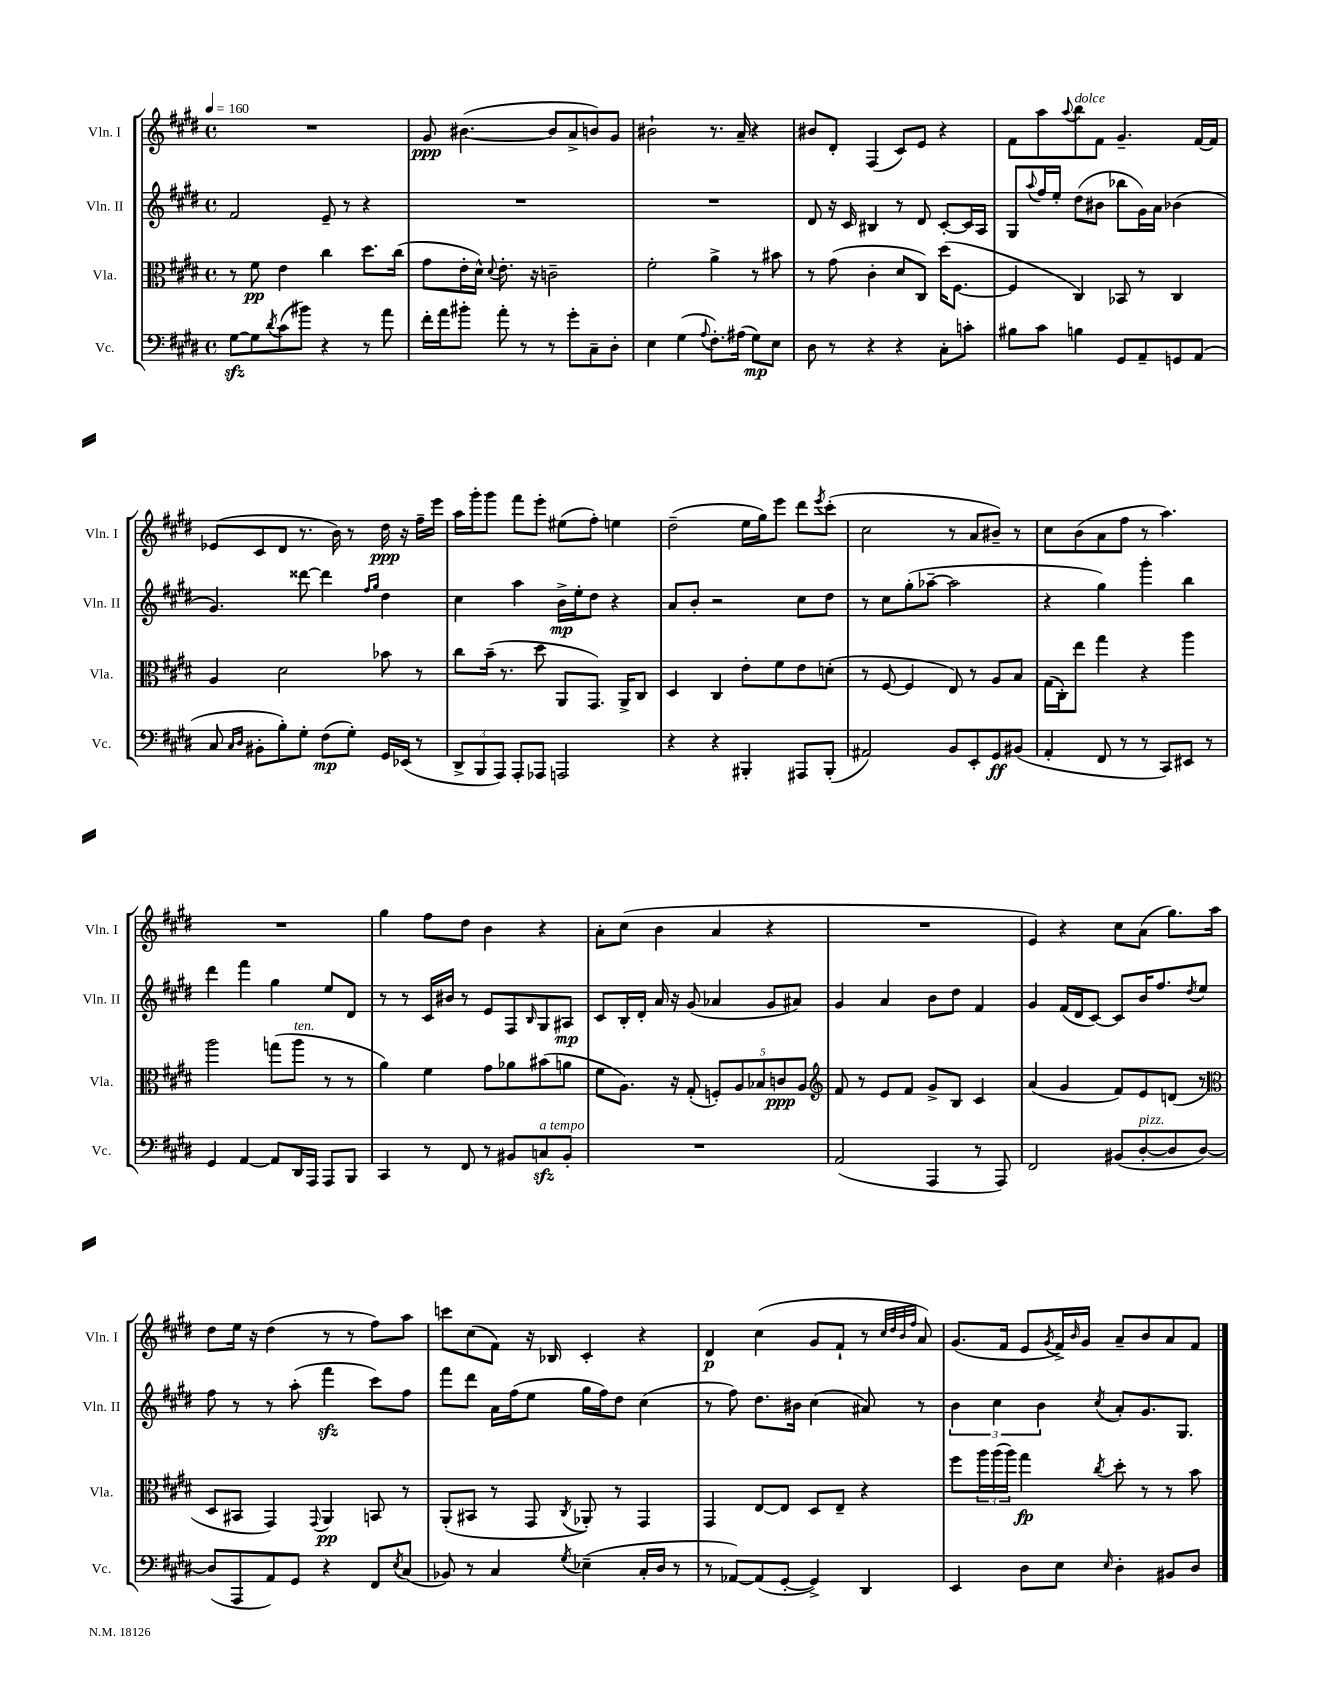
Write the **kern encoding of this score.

**kern	**dynam	**kern	**dynam	**kern	**dynam	**kern	**dynam
*part4	*part4	*part3	*part3	*part2	*part2	*part1	*part1
*staff4	*staff4	*staff3	*staff3	*staff2	*staff2	*staff1	*staff1
*I"Vc.	*	*I"Vla.	*	*I"Vln. II	*	*I"Vln. I	*
*I'Vc.	*	*I'Vla.	*	*I'Vln. II	*	*I'Vln. I	*
*clefF4	*	*clefC3	*	*clefG2	*	*clefG2	*
*k[f#c#g#d#]	*	*k[f#c#g#d#]	*	*k[f#c#g#d#]	*	*k[f#c#g#d#]	*
*M4/4	*	*M4/4	*	*M4/4	*	*M4/4	*
*met(c)	*	*met(c)	*	*met(c)	*	*met(c)	*
*MM160	*	*MM160	*	*MM160	*	*MM160	*
=1	=1	=1	=1	=1	=1	=1	=1
[8G#zz\L	.	8r	.	2f#/	.	1r	.
8G#\]	.	8f#\	pp	.	.	.	.
8qd#/	.	.	.	.	.	.	.
(8c#\	.	4e\	.	.	.	.	.
8b#X\J)	.	.	.	.	.	.	.
4r	.	4cc#\	.	8e~/	.	.	.
.	.	.	.	8r	.	.	.
8r	.	8.dd#\L	.	4r	.	.	.
8a\	.	.	.	.	.	.	.
.	.	(16cc#\Jk	.	.	.	.	.
=2	=2	=2	=2	=2	=2	=2	=2
16f#'\LL	.	8g#\L	.	1r	.	8g#/	ppp
16a\J	.	.	.	.	.	.	.
8b#X'\J	.	16e'\L	.	.	.	([4.b#X\	.
.	.	16d#^^\JJ)	.	.	.	.	.
.	.	8qqd#/	.	.	.	.	.
8a'\	.	8.e'\	.	.	.	.	.
8r	.	.	.	.	.	.	.
.	.	16r	.	.	.	.	.
8r	.	2cn~\	.	.	.	8b#/L]	.
8g#'\L	.	.	.	.	.	8a^/	.
8C#~\	.	.	.	.	.	8bn/)	.
8D#'\J	.	.	.	.	.	8g#/J	.
=3	=3	=3	=3	=3	=3	=3	=3
4E\	.	2f#'\	.	1r	.	2b#X`\	.
(4G#\	.	.	.	.	.	.	.
8qqA/	.	.	.	.	.	.	.
8.F#'\L)	.	4a^\	.	.	.	8.r	.
(16A#X\Jk	.	.	.	.	.	16a~/	.
8G#\L)	mp	8r	.	.	.	4r	.
8E\J	.	8b#X\	.	.	.	.	.
=4	=4	=4	=4	=4	=4	=4	=4
8D#\	.	8r	.	8d#/	.	8b#X/L	.
8r	.	(8g#\	.	16r	.	8d#'/J	.
.	.	.	.	16c#/	.	.	.
4r	.	4c#'\	.	4B#X/	.	(4F#/	.
4r	.	8d#/L	.	8r	.	8c#/L)	.
.	.	8C#/J)	.	8d#/	.	8e/J	.
8C#'\L	.	(16dd#\KL	.	[8c#'/L	.	4r	.
.	.	[8.F#\J	.	.	.	.	.
8cn'\J	.	.	.	16c#/L]	.	.	.
.	.	.	.	16A/JJ	.	.	.
=5	=5	=5	=5	=5	=5	=5	=5
8B#X\L	.	4F#/]	.	8G#/L	.	8f#\L	.
.	.	.	.	8qqaa/	.	.	.
8c#\J	.	.	.	16ff#/L	.	8aa\	.
.	.	.	.	16ee'/JJ	.	.	.
.	.	.	.	.	.	8qqaa/	.
!	!	!	!	!	!	!LO:TX:a:i:t=dolce	!
4Bn\	.	4C#/)	.	(8dd#\L	.	8bb\	.
.	.	.	.	8b#X\J	.	8f#\J	.
8GG#/L	.	8BB-X/	.	8bb-X\L	.	4.g#~/	.
8AA~/	.	8r	.	16g#\L)	.	.	.
.	.	.	.	16a\JJ	.	.	.
8GGn/	.	4C#/	.	(4b-X\	.	.	.
(8AA/J	.	.	.	.	.	[16f#/LL	.
.	.	.	.	.	.	16f#/JJ]	.
!!LO:LB:g=z
=6	=6	=6	=6	=6	=6	=6	=6
8C#/	.	4A/	.	4.g#/)	.	(8e-X/L	.
16qqC#/LL	.	.	.	.	.	.	.
16qqD#/JJ	.	.	.	.	.	.	.
8BB#X'\L	.	.	.	.	.	8c#/	.
8B'\)	.	2d#\	.	.	.	8d#/J	.
8G#'\J	.	.	.	[8ddd##X\	.	8.r	.
(8F#\L	mp	.	.	4ddd##\]	.	.	.
.	.	.	.	.	.	16b\)	.
8G#'\J)	.	.	.	.	.	8r	.
.	.	.	.	16qqff#/LL	.	.	.
.	.	.	.	16qqgg#/JJ	.	.	.
16GG#/LL	.	8b-X\	.	4dd#\	.	16dd#\	ppp
(16EE-X/JJ	.	.	.	.	.	16r	.
8r	.	8r	.	.	.	16ff#~\LL	.
.	.	.	.	.	.	16eee\JJ	.
=7	=7	=7	=7	=7	=7	=7	=7
12DD#^/L	.	8cc#\L	.	4cc#\	.	16aa\LL	.
.	.	.	.	.	.	16ggg#'\J	.
12BBB/	.	.	.	.	.	.	.
.	.	(16b~\Jk	.	.	.	8ggg#\J	.
12AAA/J)	.	.	.	.	.	.	.
.	.	8.r	.	.	.	.	.
8AAA'/L	.	.	.	4aa\	.	8fff#\L	.
8AAA-X/J	.	8dd#\	.	.	.	8eee'\J	.
2AAAn/	.	8AA/L	.	16b^\LL	mp	(8ee#X\L	.
.	.	.	.	16ee'\J	.	.	.
.	.	8.GG#/J)	.	8dd#\J	.	8ff#'\J)	.
.	.	.	.	4r	.	4een\	.
.	.	16AA^/KL	.	.	.	.	.
.	.	8C#/J	.	.	.	.	.
=8	=8	=8	=8	=8	=8	=8	=8
4r	.	4D#/	.	8a/L	.	(2dd#~\	.
.	.	.	.	8b'/J	.	.	.
4r	.	4C#/	.	2r	.	.	.
4BBB#X'/	.	8e'\L	.	.	.	16ee\LL	.
.	.	.	.	.	.	16gg#\J)	.
.	.	8f#\	.	.	.	8eee\J	.
8AAA#X/L	.	8e\	.	8cc#\L	.	8ddd#\L	.
.	.	.	.	.	.	8qeee/	.
(8BBB#'/J	.	(8dn'\J	.	8dd#\J	.	(8ccc#'\J	.
=9	=9	=9	=9	=9	=9	=9	=9
2AA#X/)	.	8r	.	8r	.	2cc#\	.
.	.	[8F#/	.	8cc#\L	.	.	.
.	.	4F#/]	.	(8gg#'\	.	.	.
.	.	.	.	[8aa-X~\J	.	.	.
8BB/L	.	8E/)	.	2aa-\]	.	8r	.
8EE'/	.	8r	.	.	.	8a/L	.
8GG#/	ff	8A/L	.	.	.	8b#X~/J)	.
(8BB#X/J	.	8B/J	.	.	.	8r	.
=10	=10	=10	=10	=10	=10	=10	=10
4AA'/	.	(16G#\LL	.	4r	.	8cc#\L	.
.	.	16C#'\J)	.	.	.	.	.
.	.	8ee\J	.	.	.	(8b\	.
8FF#/	.	4gg#\	.	4gg#\)	.	8a\	.
8r	.	.	.	.	.	8ff#\J	.
8r	.	4r	.	4ggg#'\	.	8r	.
8CC#/L)	.	.	.	.	.	4.aa\)	.
8EE#X/J	.	4aa\	.	4bb\	.	.	.
8r	.	.	.	.	.	.	.
!!LO:LB:g=z
=11	=11	=11	=11	=11	=11	=11	=11
4GG#/	.	2aa\	.	4ddd#\	.	1r	.
[4AA/	.	.	.	4fff#\	.	.	.
8AA/L]	.	(8ggn\L	.	4gg#\	.	.	.
!	!	!LO:TX:a:i:t=ten.	!	!	!	!	!
16DD#/L	.	8aa\J	.	.	.	.	.
16AAA/JJ	.	.	.	.	.	.	.
8AAA/L	.	8r	.	8ee/L	.	.	.
8BBB/J	.	8r	.	8d#/J	.	.	.
=12	=12	=12	=12	=12	=12	=12	=12
4CC#/	.	4a\)	.	8r	.	4gg#\	.
.	.	.	.	8r	.	.	.
8r	.	4f#\	.	16c#/LL	.	8ff#\L	.
.	.	.	.	16b#X/JJ	.	.	.
8FF#/	.	.	.	8r	.	8dd#\J	.
8r	.	8g#\L	.	8e/L	.	4b\	.
8BB#X/L	.	8a-X\	.	8F#/	.	.	.
.	.	.	.	16qqB/	.	.	.
!LO:TX:a:i:t=a tempo	!	!	!	!	!	!	!
8Cnzz/	.	(8b#X\	.	8G#/	.	4r	.
8BB#'/J	.	8an\J	.	8A#X/J	mp	.	.
=13	=13	=13	=13	=13	=13	=13	=13
1r	.	8f#\L	.	8c#/L	.	8a'\L	.
.	.	8.A\J)	.	16B'/L	.	(8cc#\J	.
.	.	.	.	16d#'/JJ	.	.	.
.	.	.	.	16a/	.	4b\	.
.	.	16r	.	16r	.	.	.
.	.	(8G#'/	.	(8g#/	.	.	.
.	.	10Fn'/L)	.	4a-X/	.	4a/	.
.	.	10A/	.	.	.	.	.
.	.	10B-X/	.	.	.	.	.
.	.	.	.	8g#/L	.	4r	.
.	.	10cn/	ppp	.	.	.	.
.	.	.	.	8a#X/J)	.	.	.
.	.	10A/J	.	.	.	.	.
=14	=14	=14	=14	=14	=14	=14	=14
*	*	*clefG2	*	*	*	*	*
(2AA/	.	8f#/	.	4g#/	.	1r	.
.	.	8r	.	.	.	.	.
.	.	8e/L	.	4a/	.	.	.
.	.	8f#/J	.	.	.	.	.
4AAA/	.	8g#^/L	.	8b\L	.	.	.
.	.	8B/J	.	8dd#\J	.	.	.
8r	.	4c#/	.	4f#/	.	.	.
8AAA/)	.	.	.	.	.	.	.
=15	=15	=15	=15	=15	=15	=15	=15
2FF#/	.	(4a/	.	4g#/	.	4e/)	.
.	.	4g#/	.	(16f#/LL	.	4r	.
.	.	.	.	16d#/J	.	.	.
.	.	.	.	[8c#/J)	.	.	.
(8BB#X/L	.	8f#/L)	.	8c#/L]	.	8cc#\L	.
!LO:TX:a:i:t=pizz.	!	!	!	!	!	!	!
[8D#'/	.	8e/	.	16b/K	.	(8a\J	.
.	.	.	.	8.ff#/	.	.	.
8D#/]	.	(8dn/J	.	.	.	8.gg#\L)	.
.	.	.	.	8qdd#/	.	.	.
[8D#/J)	.	8r	.	8ee/J	.	.	.
.	.	.	.	.	.	16aa\Jk	.
!!LO:LB:g=z
=16	=16	=16	=16	=16	=16	=16	=16
*	*	*clefC3	*	*	*	*	*
(8D#/L]	.	8D#/L	.	8ff#\	.	8dd#\L	.
8AAA/	.	8BB#X/J	.	8r	.	16ee\Jk	.
.	.	.	.	.	.	16r	.
8AA/)	.	4GG#/)	.	8r	.	(4dd#\	.
8GG#/J	.	.	.	(8aa'\	.	.	.
.	.	8qqGG#/	.	.	.	.	.
4r	.	4AA/	pp	4fff#zz\	.	8r	.
.	.	.	.	.	.	8r	.
8FF#/L	.	8BBn/	.	8ccc#\L)	.	8ff#\L)	.
8qE/	.	.	.	.	.	.	.
(8C#/J	.	8r	.	8ff#\J	.	8aa\J	.
=17	=17	=17	=17	=17	=17	=17	=17
8BB-X/)	.	(8AA'/L	.	8fff#\L	.	8cccn\L	.
8r	.	8BB#X/J	.	8ddd#\J	.	(8cc#\	.
4C#/	.	8r	.	16a\LL	.	8f#\J)	.
.	.	.	.	(16ff#\J	.	.	.
.	.	8GG#/	.	8ee\J	.	16r	.
.	.	.	.	.	.	16B-X/	.
8qG#/	.	8qC#/	.	.	.	.	.
(4E-X~\	.	8AA-X'/)	.	16gg#\LL	.	4c#'/	.
.	.	.	.	16ff#\J)	.	.	.
.	.	8r	.	8dd#\J	.	.	.
16C#'/LL	.	4GG#/	.	(4cc#\	.	4r	.
16D#/JJ	.	.	.	.	.	.	.
8r	.	.	.	.	.	.	.
=18	=18	=18	=18	=18	=18	=18	=18
8r	.	4GG#/	.	8r	.	4d#/	p
[8AA-X/L)	.	.	.	8ff#\)	.	.	.
(8AA-/]	.	[8E/L	.	8.dd#\L	.	(4cc#\	.
[8GG#'/J	.	8E/J]	.	.	.	.	.
.	.	.	.	16b#X\Jk	.	.	.
4GG#^/])	.	8D#/L	.	(4cc#\	.	8g#/L	.
.	.	8E~/J	.	.	.	8f#`/J	.
4DD#/	.	4r	.	8a#X/)	.	8r	.
.	.	.	.	.	.	32qqcc#/LLL	.
.	.	.	.	.	.	32qqdd#/	.
.	.	.	.	.	.	32qqb/	.
.	.	.	.	.	.	32qqff#/JJJ	.
.	.	.	.	8r	.	8a/)	.
=19	=19	=19	=19	=19	=19	=19	=19
4EE/	.	8ff#\L	.	6b\	.	(8.g#/L	.
.	.	24aa\L	.	.	.	.	.
.	.	(24aa\	.	6cc#\	.	.	.
.	.	.	.	.	.	16f#/Jk	.
.	.	24aa\JJ)	.	.	.	.	.
8D#\L	.	4gg#\	fp	.	.	8e/L	.
.	.	.	.	6b\	.	.	.
.	.	.	.	.	.	8qg#/	.
8E\J	.	.	.	.	.	16f#^/L)	.
.	.	.	.	.	.	16qqb/	.
.	.	.	.	.	.	16g#/JJ	.
16qqE/	.	8qcc#/	.	8qcc#/	.	.	.
4D#'\	.	8dd#'\	.	8a'/L	.	8a~/L	.
.	.	8r	.	8.g#/	.	8b/	.
8BB#X/L	.	8r	.	.	.	8a/	.
.	.	.	.	8.G#/J	.	.	.
8D#/J	.	8b\	.	.	.	8f#/J	.
==	==	==	==	==	==	==	==
*-	*-	*-	*-	*-	*-	*-	*-
